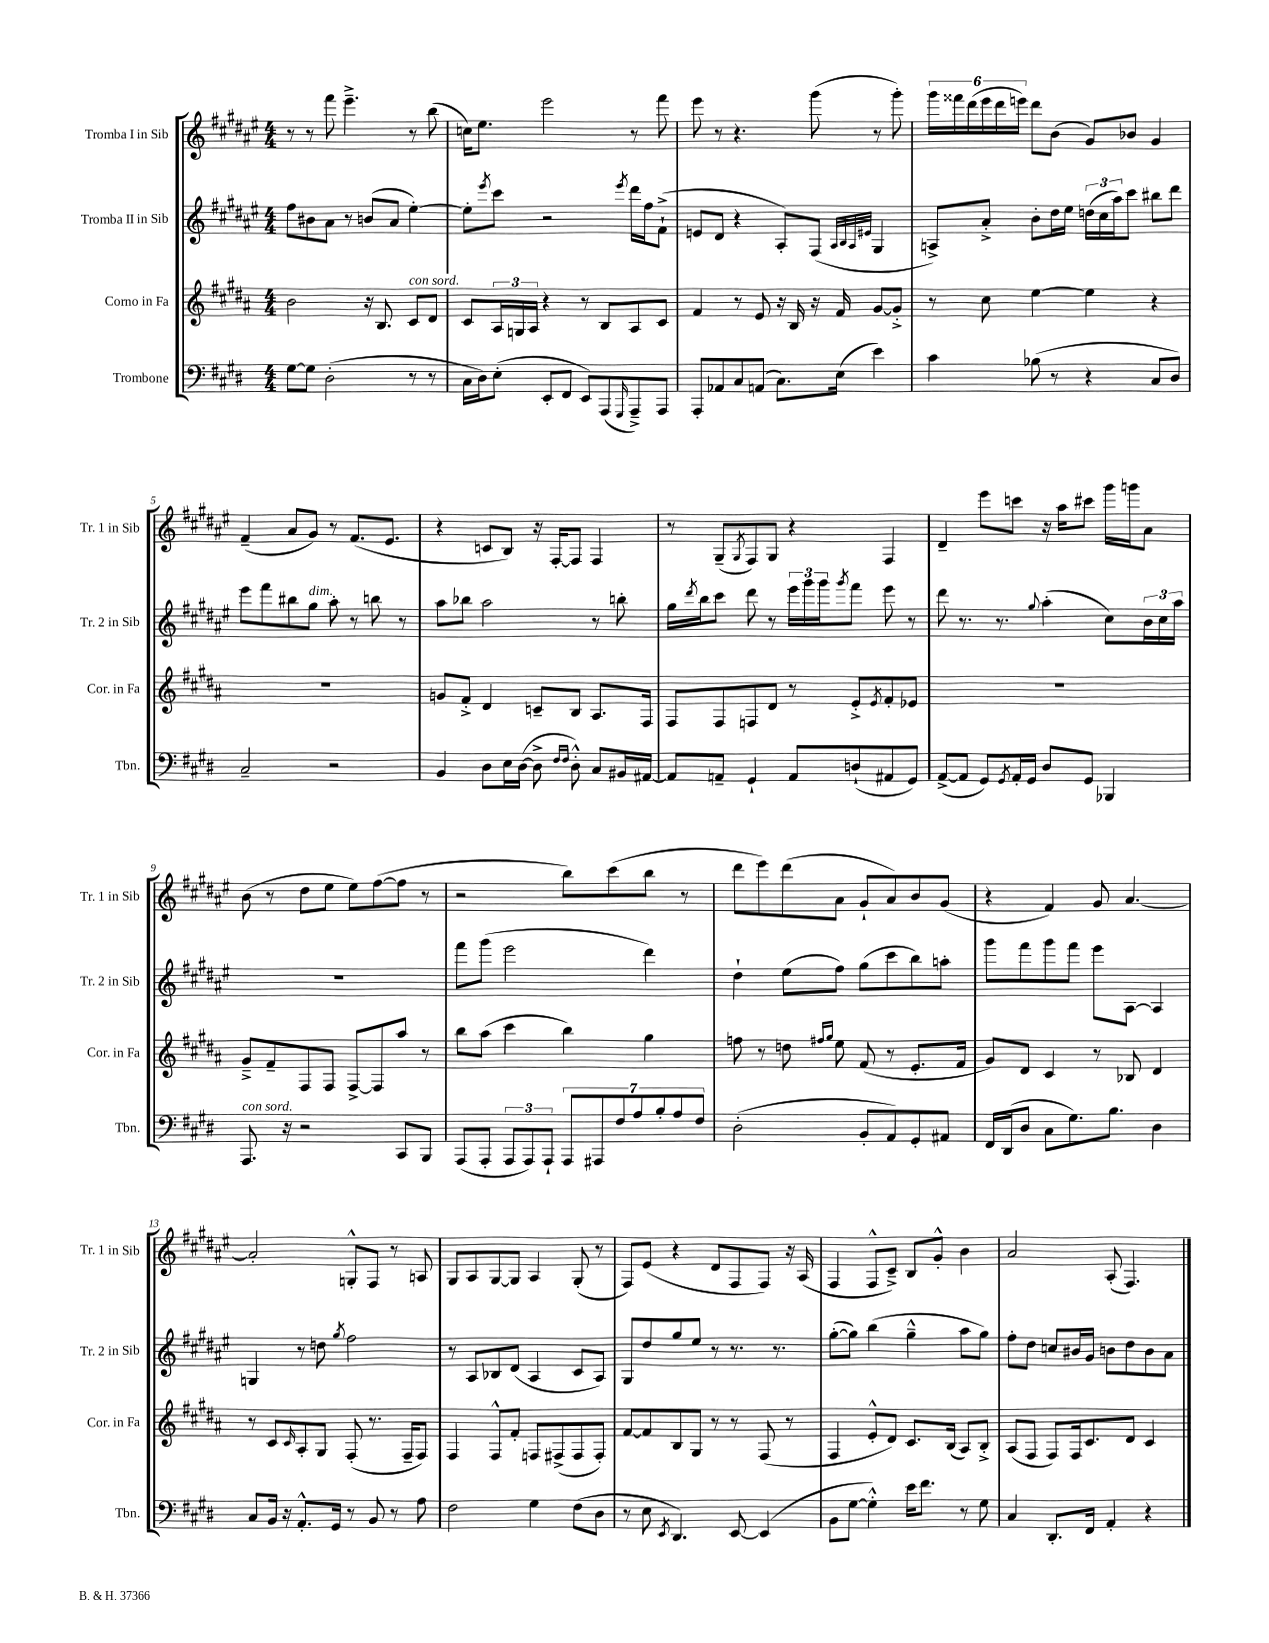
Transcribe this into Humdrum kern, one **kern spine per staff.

**kern	**kern	**kern	**kern
*staff4	*staff3	*staff2	*staff1
*clefF4	*clefG2	*clefG2	*clefG2
*k[f#c#g#d#]	*k[f#c#g#d#a#]	*k[f#c#g#d#a#e#]	*k[f#c#g#d#a#e#]
*M4/4	*M4/4	*M4/4	*M4/4
[8G#	2b	8ff#	8r
8G#]	.	8b#	8r
(2D#'	.	8a#	8fff#
.	.	8r	4.eee#~^
.	16r	(8b	.
.	8.B	.	.
.	.	8a#	.
8r	8c#	[4ee#')	8r
8r	8d#	.	(8bb
=	=	=	=
16C#	8c#	8ee#']	16cc)
16D#)	.	.	8.ee#
.	.	8qeee#	.
(8E'	24A#	8ccc#	.
.	24G	.	.
.	24A#	.	.
8EE'	4r	2r	2eee#
8FF#	.	.	.
8EE)	8r	.	.
(8AAA	8B	.	.
16qqGGG#	.	8qeee#	.
8AAA~^)	8A#	16ddd#	8r
.	.	16ff#	.
8AAA	8c#	(8f#`^	8fff#
=	=	=	=
8AAA'	4f#	8e	8eee#
8AA-	.	8d#	8r
8C#	8r	4r	4.r
(8AA	8e	.	.
8.C#)	16r	8A#')	.
.	16B	.	.
.	16r	(8F#	(8ggg#
(16E	16f#	.	.
.	.	32qqA#	.
.	.	32qqB	.
.	.	32qqA#	.
.	.	32qqe#	.
4e)	[8g#	4G#	8r
.	8g#'^]	.	8ggg#')
=	=	=	=
4c#	8r	8A^)	24ggg#
.	.	.	24fff##
.	.	.	(24ddd#
.	8cc#	8a#'^	24eee#
.	.	.	24ddd#
.	.	.	24eee)
(8B-	[4ee	8b'	8ddd#
8r	.	16dd#	(8b
.	.	16ee#	.
4r	4ee]	(24dd	8g#)
.	.	24cc#	.
.	.	24aa#)	.
.	.	8ccc#	8b-
8C#	4r	8bb#	4g#
8D#)	.	8ddd#	.
=	=	=	=
2C#~	1r	8eee#	(4f#~
.	.	8fff#	.
.	.	8bb#	8a#
.	.	8gg#	8g#)
2r	.	8aa#'	8r
.	.	8r	(8.f#
.	.	8bb	.
.	.	.	8.e#
.	.	8r	.
=	=	=	=
4BB	8g	8aa#	4r
.	8f#'^	8bb-	.
8D#	4d#	2aa#	8c
16E	.	.	8B)
([16D#	.	.	.
8D#^]	8c~	.	16r
.	.	.	[16F#'
16qqF#	.	.	.
16qqF#	.	.	.
8D#'^^)	8B	.	8F#]
8C#	8.A#	8r	4F#
16BB#	.	8bb'	.
[16AA#	16F#	.	.
=	=	=	=
8AA#]	8F#	16gg#	8r
.	.	8qddd#	.
.	.	16bb	.
8AA~	8F#	8ccc#	(8G#~
.	.	.	8qG#
4GG#`	8F	8ddd#	8F#)
.	8d#	8r	8G#
8AA	8r	24eee#	4r
.	.	24ggg#	.
.	.	24ggg#	.
.	.	8qggg#	.
(8D`	8e'^	8fff#	.
.	8qe	.	.
8AA#	8f#'	8eee#	4F#
8GG#)	8e-	8r	.
=	=	=	=
([8AA^	1r	8ddd#	4d#~
8AA]	.	8.r	.
8GG#)	.	.	8eee#
.	.	8.r	.
8qGG#	.	.	.
16AA'	.	.	8ccc
16GG#	.	.	.
.	.	8qqgg#	.
8D#	.	(4aa#'	16r
.	.	.	16aa#
8GG#	.	.	8ccc#
4BBB-	.	8cc#)	16ggg#
.	.	.	16ggg
.	.	24b	8a#
.	.	24cc#	.
.	.	24aa#	.
=	=	=	=
8.AAA	8g#~^	1r	(8b
.	8f#~	.	8r
16r	.	.	.
2r	8F#	.	8dd#
.	8F#	.	8ee#
.	[8F#^	.	8ee#)
.	8F#]	.	([8ff#
8CC#	8aa#	.	8ff#]
8BBB	8r	.	8r
=	=	=	=
(8AAA	8bb	8fff#	2r
8AAA'	(8aa#	(8ggg#	.
12AAA	4ccc#	2eee#	.
12AAA)	.	.	.
12AAA`	.	.	.
14AAA	4bb)	.	8bb)
14AAA#	.	.	.
.	.	.	(8ccc#
14F#	.	.	.
14A	.	.	.
.	4gg#	4ddd#)	8bb
14B'	.	.	.
14A	.	.	.
.	.	.	8r
14F#	.	.	.
=	=	=	=
(2D#'	8ff	4dd#`	8ddd#
.	8r	.	8eee#)
.	8dd	(8ee#	(8ddd#
.	16qqff#	.	.
.	16qqgg#	.	.
.	8ee	8ff#)	8a#
8BB'	(8f#	(8gg#	8g#`
8AA)	8r	8ccc#	8a#)
8GG#'	8.e'	8bb)	8b
8AA#	.	8aa'	(8g#
.	16f#	.	.
=	=	=	=
16FF#	8g#)	8ggg#	4r
(16DD#	.	.	.
8D#	8d#	8fff#	.
8C#	4c#	8ggg#	4f#)
8.G#)	.	8fff#	.
.	8r	8eee#	8g#
8.B	.	.	.
.	8B-	[8A#	[4.a#
4D#	4d#	4A#]	.
=	=	=	=
8C#	8r	4G	2a#']
16BB	8c#	.	.
16r	.	.	.
.	16qqc#	.	.
8.AA'^^	8A#'	8r	.
.	8G#	8dd	.
16GG#	.	.	.
.	.	8qgg#	.
8r	(8F#'	2ff#	8G'^^
8BB	8.r	.	8F#
8r	.	.	8r
.	16F#~	.	.
8A	8F#)	.	8A
=	=	=	=
2F#	4F#	8r	8G#
.	.	8A#	8A#
.	8F#^^	8B-	[8G#
.	8f#'	(8d#	8G#]
4G#	8F	4A#	4A#
.	(8F#^	.	.
(8F#	8F#	8c#	(8G#'
8D#	8F#')	8A#)	8r
=	=	=	=
8r	[8f#	8G#	8F#)
8E	8f#]	8dd#	(8e#
8qEE	.	.	.
4.DD#)	8B	8gg#	4r
.	8G#	8ee#	.
.	8r	8r	8d#
[8EE	8r	8.r	8F#
(4EE]	(8F#	.	8F#)
.	.	8.r	.
.	8r	.	16r
.	.	.	(16A#
=	=	=	=
8BB	4F#	([8gg#'	4F#
[8G#	.	8gg#])	.
4G#'^^])	8e'^^	(4bb	8F#^^
.	8d#)	.	8c#~^)
16e	8.c#	4gg#~^^	8B
8.f#	.	.	.
.	.	.	8g#'^^
.	(16B	.	.
8r	8A#)	8aa#	4b
8G#	8B'^	8gg#)	.
=	=	=	=
4C#	(8A#	8ff#'	2a#
.	8F#	8dd#	.
8.DD#'	8F#)	8cc	.
.	16F#	16b#	.
16FF#	8.c#	16g#	.
4AA'	.	8b	(8A#'
.	8d#	8dd#	4.F#)
4r	4c#	8b	.
.	.	8a#	.
==	==	==	==
*-	*-	*-	*-
